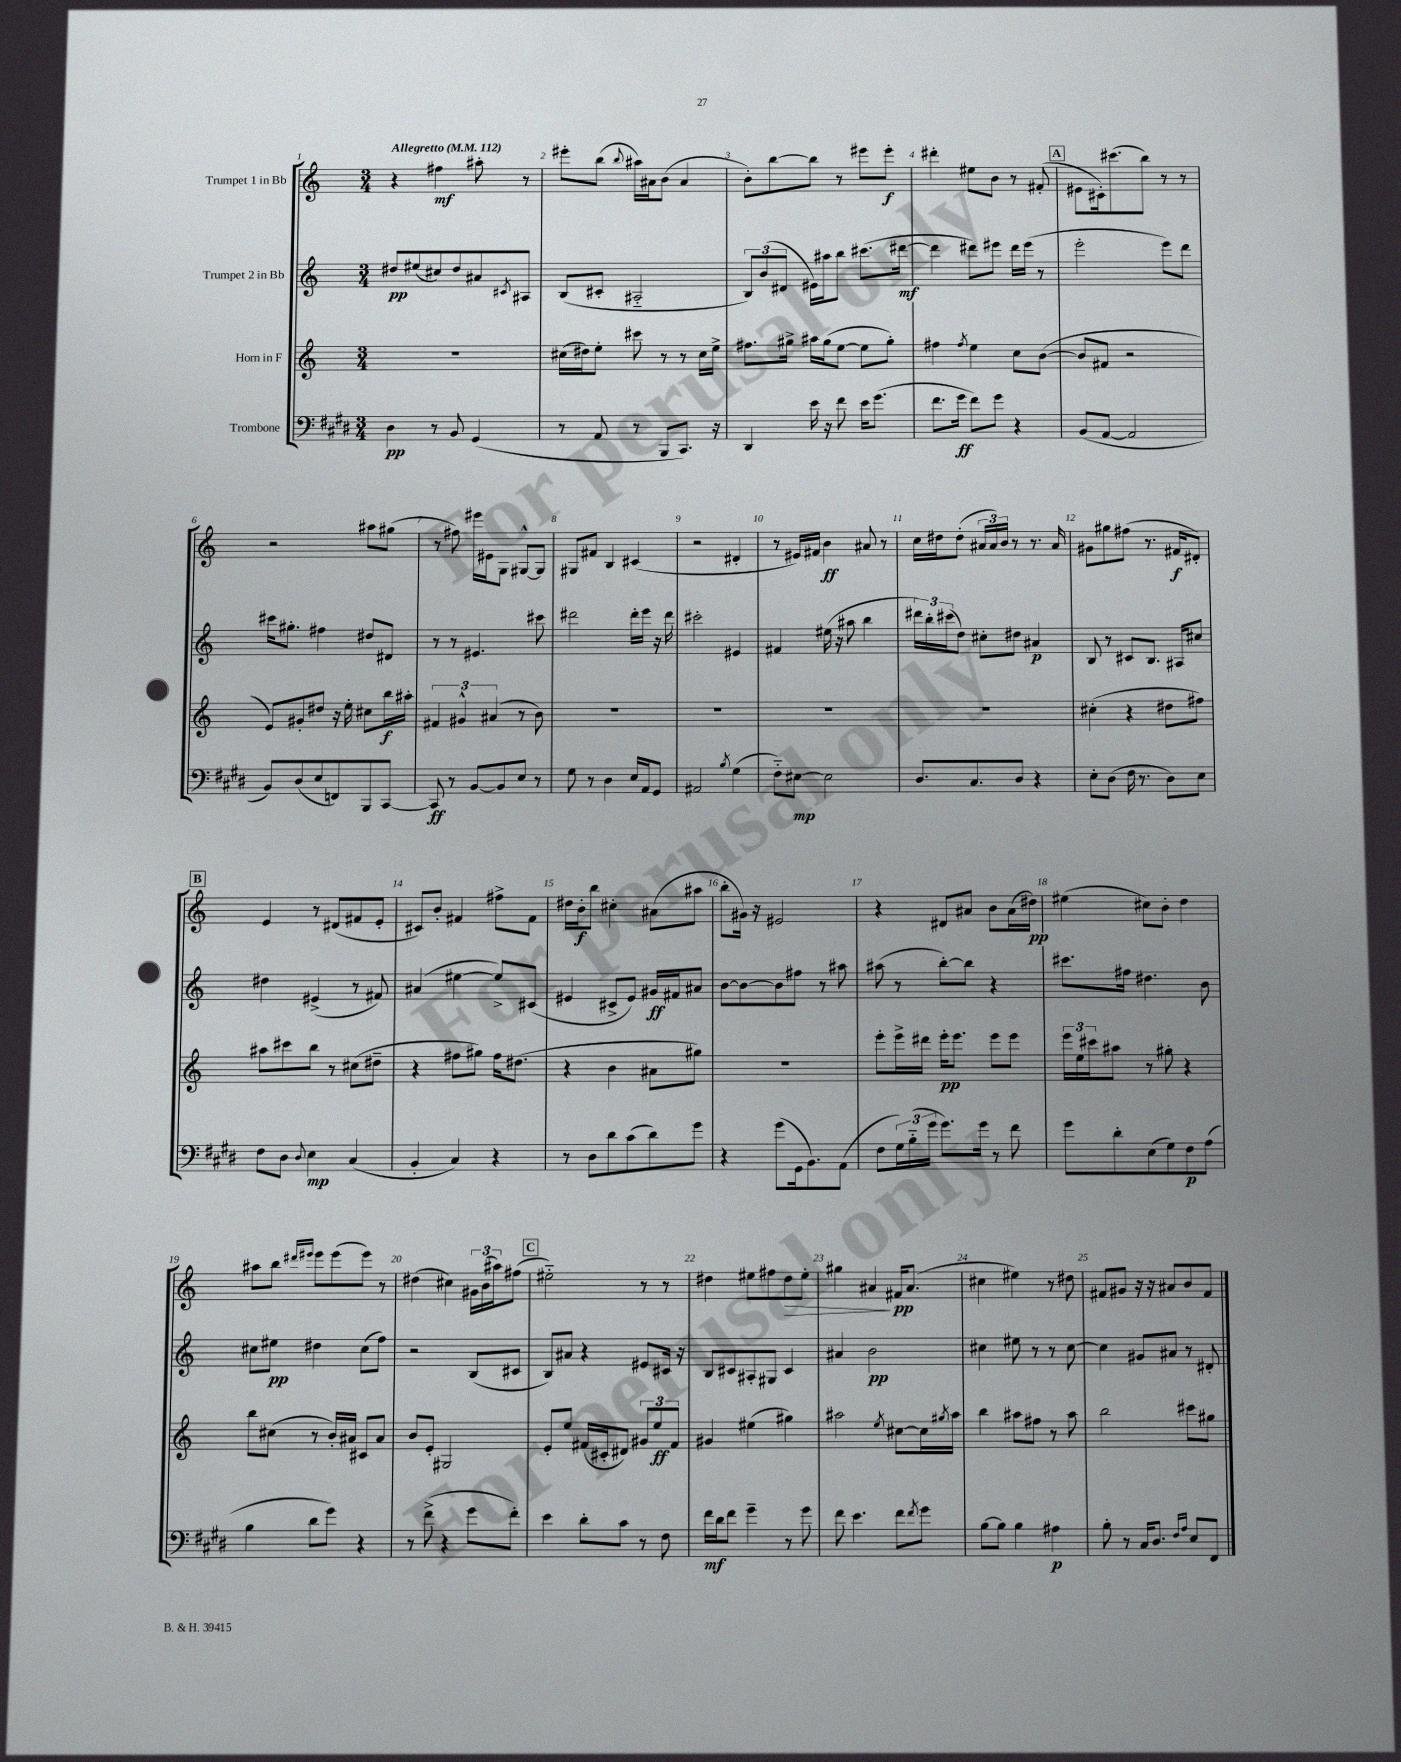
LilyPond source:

<<
\new StaffGroup <<
\new Staff = "s0" \with { instrumentName = "Trumpet 1 in Bb" } {
    \clef treble \key c \major \numericTimeSignature \time 3/4 \tempo "Allegretto" 4 = 112
    r4 fis''4\mf ais''8-. r8 |
    eis'''8-. b''8( \appoggiatura { b''8 } ais''16) ais'16 b'8( ais'4 |
    b'8-.) b''8~ b''8 r8 eis'''8 eis'''8-.\f |
    dis'''4-. eis''8 b'8 r8 fis'8-.( |
    \mark \markup { \box "A" } eis'8 cis'16-.) cis'''8.( b''8) r8 r8 |
    r2 ais''8 gis''8( |
    r8 fis''8) eis'''16 eis'16 g8 gis8~-^ gis8 |
    gis8 fis'8 b4 cis'4( |
    r2 dis'4-. |
    r8 eis'16) fis'16 b'4\ff ais'8 r8 |
    c''16 dis''16 dis''8-.( \tuplet 3/2 { ais'16 ais'16) b'16 } r8 r8. ais'16 |
    gis'8 gis''8 fis''8( r8. fis'16\f dis'8-.) |
    \mark \markup { \box "B" } e'4 r8 dis'8( fis'8 e'8-. |
    cis'8) b'8-. fis'4 fis''8-> fis'8 |
    dis''16 b'16-.\f b''8 cis''4-. ais'8( ais''8 |
    b''8-. gis'16) r16 eis'2 |
    r4 dis'8 ais'8 b'8 ais'16( dis''16\pp) |
    eis''4( cis''8) b'8-. d''4 |
    ais''8 b''8 \grace { dis'''16 eis'''16 } eis'''8 eis'''8( eis'''8) r8 |
    dis''4( cis''4) \tuplet 3/2 { gis'16 b'16( ais''16) } fis''8( |
    \mark \markup { \box "C" } eis''2-_) r8 r8 |
    dis''4 eis''8 fis''8 dis''8\> eis''8-. |
    gis''4 ais'4\! fis'16\pp ais'8.( |
    cis''4 eis''4) r8 dis''8 |
    fis'8 gis'8 r16 r16 ais'8 b'8 fis'8 \bar "|." |
}
\new Staff = "s1" \with { instrumentName = "Trumpet 2 in Bb" } {
    \clef treble \key c \major \numericTimeSignature \time 3/4
    dis''8\pp eis''8( cis''8) dis''8 ais'8 \acciaccatura { cis'8 } ais8 |
    b8( cis'8-. ais2-_ |
    \tuplet 3/2 { b8) b'8( dis'8 } eis'16) ais''16 b''8 cis'''8.( dis'''16~\mf |
    dis'''4 dis'''8) eis'''8 dis'''16 eis'''16( r8 |
    \mark \markup { \box "A" } e'''2-. e'''8) d'''8 |
    cis'''16 gis''8.-. fis''4 dis''8 dis'8 |
    r8 r8 eis'4. cis'''8 |
    dis'''2 dis'''16-. e'''16 r16 dis'''16 |
    cis'''2-. eis'4 |
    fis'4 eis''16( r16 ais''8 b''4 |
    \tuplet 3/2 { dis'''16) b''16-. cis'''16( } d''8) cis''8-. dis''8 ais'4\p |
    b8 r8 cis'8 b8. ais16 cis''8 |
    \mark \markup { \box "B" } dis''4 eis'4->( r8 fis'8) |
    ais'4( eis''4~ eis''8->) cis'8( |
    eis'4 cis'8-> eis'8) gis'16\ff fis'16 ais'8 |
    b'8~ b'8~ b'8 fis''8 r8 ais''8 |
    ais''8( r8 b''8~-.) b''8 r4 |
    cis'''8. fis''16 dis''4. b'8 |
    cis''8 eis''8\pp dis''4 cis''8( f''8) |
    r2 b8( cis'8 |
    \mark \markup { \box "C" } b8) ais'8 r4 eis'8 cis'16 r16 |
    b8 cis'8 ais8-. gis8 cis'4 |
    ais'4 b'2\pp |
    cis''4 eis''8 r8 r8 cis''8~ |
    cis''4 gis'8 ais'8 r8 dis'8-. \bar "|." |
}
\new Staff = "s2" \with { instrumentName = "Horn in F" } {
    \clef treble \key c \major \numericTimeSignature \time 3/4
    R2. |
    cis''16( dis''16) e''8-. cis'''8 r8 r8 cis''16 e''16-> |
    fis''8. gis''16-> ais''16 gis''16( e''8~ e''8 gis''8-.) |
    fis''4 \acciaccatura { fis''8 } e''4 c''8 b'8~( |
    \mark \markup { \box "A" } b'8 fis'8 r2 |
    e'8) gis'8-. dis''8 r16 e''16-. cis''8 b''16\f ais''16-. |
    \tuplet 3/2 { fis'4 gis'4-^ ais'4( } r8 b'8) |
    R2. |
    R2. |
    R2. |
    R2. |
    cis''4-.( r4 dis''8 fis''8) |
    \mark \markup { \box "B" } ais''8 cis'''8 b''8 r8 cis''8( dis''8-- |
    r4 fis''8 gis''8) fis''16 dis''8.( |
    r4 b'4 ais'8 gis''8) |
    R2. |
    e'''8-. e'''16-> dis'''16 e'''16-.\pp e'''8. e'''8 e'''8 |
    \tuplet 3/2 { e'''16 e''16 cis'''16 } ais''8 r8 gis''8-. r4 |
    b''8 cis''8( r8 b'16-.) ais'16 cis'8 ais'8 |
    b'8 e'8-. gis2 |
    \mark \markup { \box "C" } e'8-. e''8 fis'16( cis'16-. dis'8) \tuplet 3/2 { gis'8 e''8\ff fis'8 } |
    gis'4 eis''4( gis''4) |
    ais''2 \acciaccatura { e''8 } cis''8~ cis''16 \acciaccatura { gis''8 } ais''16 |
    b''4 ais''8 fis''8 r8 ais''8 |
    b''2 cis'''8 gis''8 \bar "|." |
}
\new Staff = "s3" \with { instrumentName = "Trombone" } {
    \clef bass \key e \major \numericTimeSignature \time 3/4
    dis4\pp r8 b,8 gis,4( |
    r8 a,8 r8 b,,8 cis,8.) r16 |
    dis,4 e'16 r16 fis'8 e'16 gis'8.( |
    fis'8. gis'16\ff fis'8) gis'8 r4 |
    \mark \markup { \box "A" } b,8( a,8~ a,2 |
    b,8) dis8( e8 f,8) b,,8 cis,8~ |
    cis,8\ff r8 b,8~ b,8 e8 r8 |
    gis8 r8 dis4 e16 a,16 gis,8 |
    ais,2 \acciaccatura { b8 } gis4( |
    fis8-_) eis8~\mp eis2 |
    dis8. cis8. dis8 r4 |
    e8-. dis8( fis16 r8. dis8) e8 |
    \mark \markup { \box "B" } fis8 dis8 \appoggiatura { dis8 } e4\mp cis4( |
    b,4-. cis4) r4 |
    r8 dis8 dis'8 cis'8( dis'8) gis'8 |
    r4 gis'8( gis,16 b,8.) a,8( |
    fis8 \tuplet 3/2 { gis16) b16-_( gis'16 } gis'8.) gis'16 r8 fis'8 |
    gis'8 dis'8-. e8( gis8) fis8\p a8( |
    b4 dis'8 gis'8) r4 |
    r8 fis'8->( r4 gis'8 fis'8-.) |
    \mark \markup { \box "C" } e'4 dis'8-. cis'8 r8 fis8 |
    fis'16\mf dis'16 fis'8 gis'4-- r8 gis'8 |
    fis'8 e'4. fis'8 \acciaccatura { fis'8 } gis'8 |
    b8~ b8 b4 ais4\p |
    b8-. r8 cis16 dis8. \grace { fis16 a16 } e8 fis,8 \bar "|." |
}
>>
>>
\layout { \context { \Score \override BarNumber.break-visibility = ##(#f #t #t) barNumberVisibility = #all-bar-numbers-visible } }
